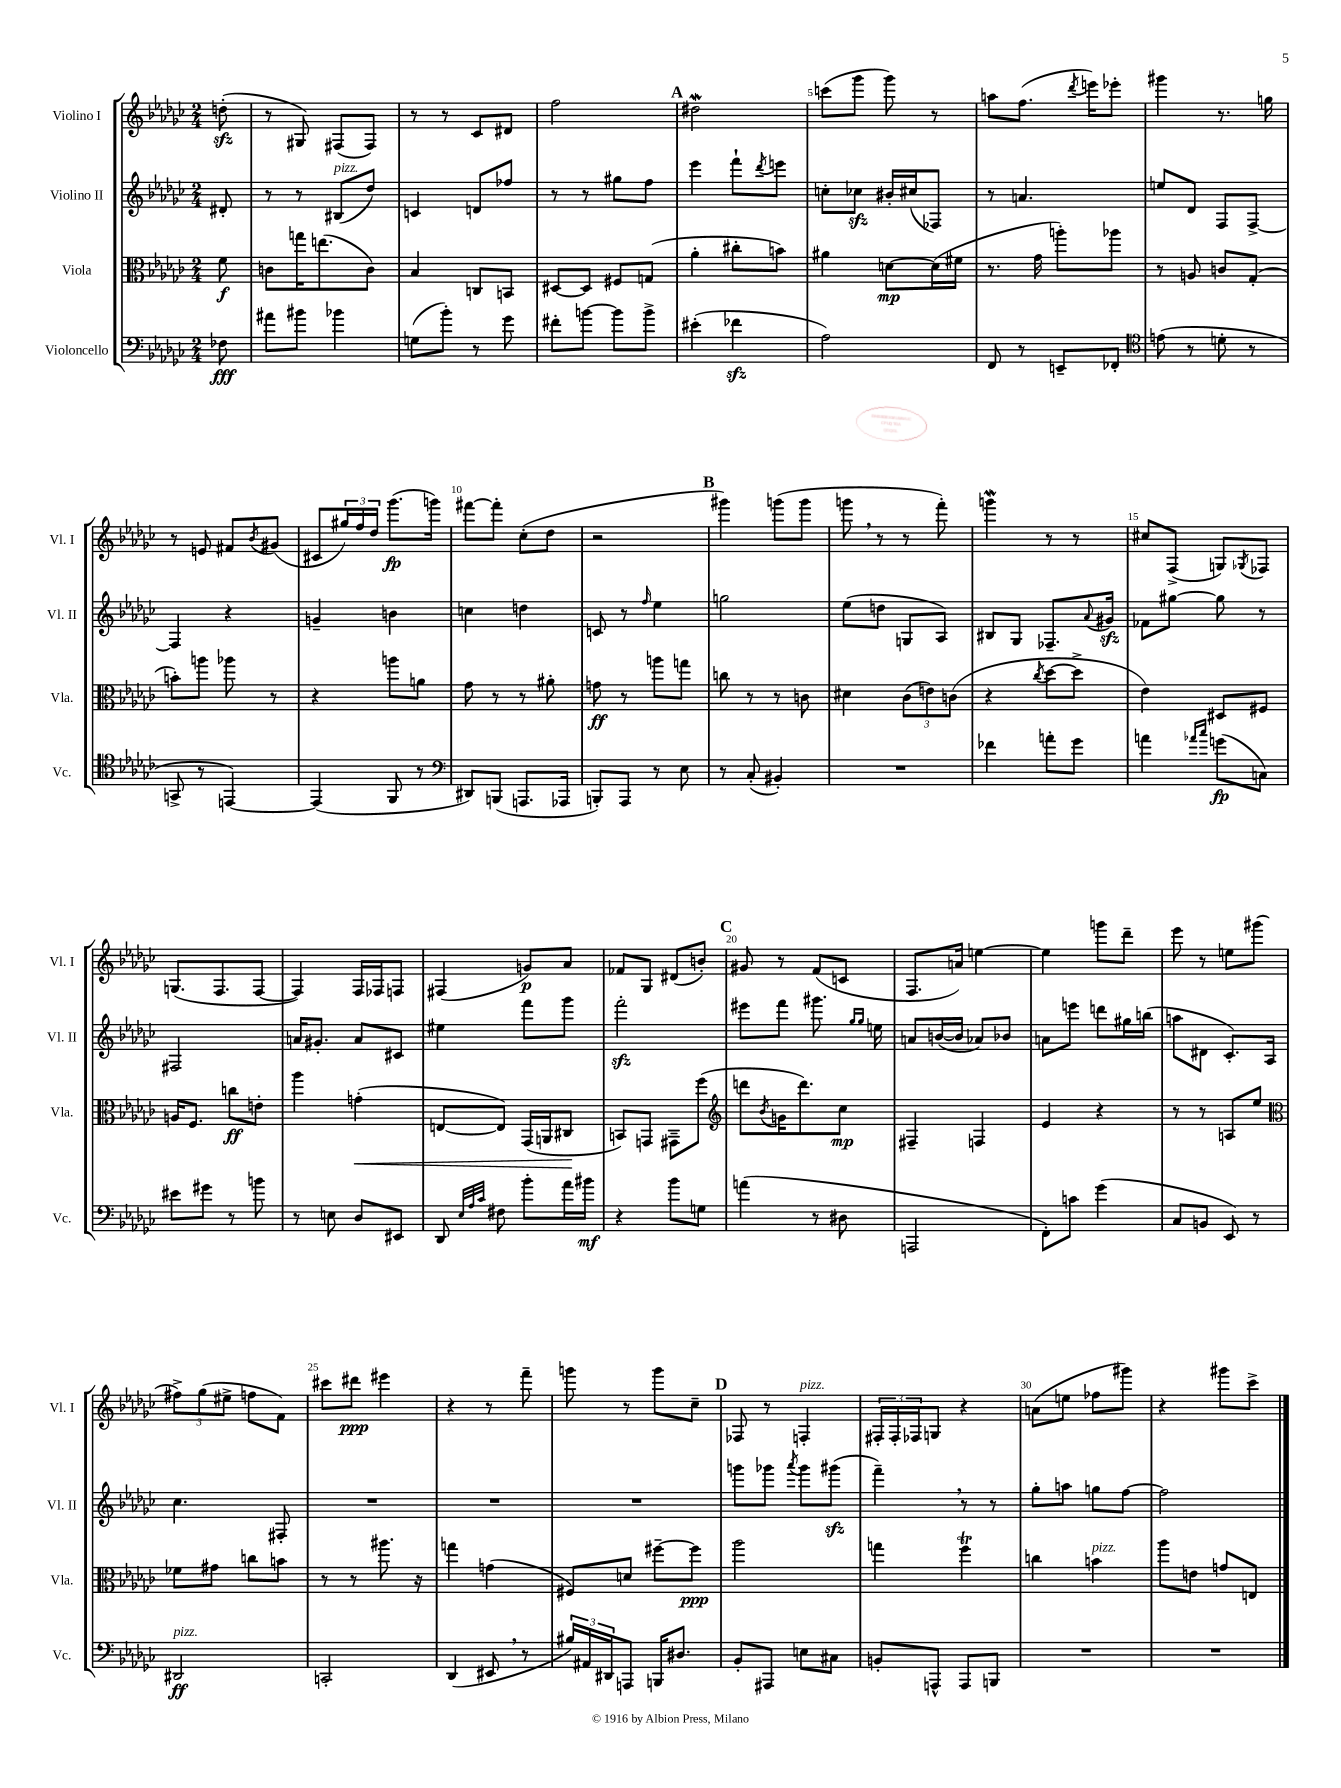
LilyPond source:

<<
\new StaffGroup <<
\new Staff = "s0" \with { instrumentName = "Violino I" shortInstrumentName = "Vl. I" } {
    \clef treble \key ges \major \numericTimeSignature \time 2/4 \partial 8
    d''8-.\sfz( |
    r8 gis8) fis8( fis8) |
    r8 r8 ces'8 dis'8 |
    f''2 |
    \mark \markup { \bold "A" } dis''2\mordent |
    c'''8( ges'''8 ges'''8) r8 |
    a''8 f''8.( \acciaccatura { des'''8 } e'''16) ees'''8-. |
    gis'''4 r8. g''16 |
    r8 e'8 fis'8 \acciaccatura { bes'8 } gis'8( |
    cis'8 \tuplet 3/2 { gis''16) f''16 des''16 } ges'''8.\fp( g'''16) |
    fis'''8~ fis'''8-. ces''8-.( des''8 |
    r2 |
    \mark \markup { \bold "B" } gis'''4) g'''8( g'''8 |
    g'''8 \breathe r8 r8 f'''8-.) |
    g'''4\mordent r8 r8 |
    cis''8 f8->( g8) \acciaccatura { ges8 } fes8 |
    g8.( f8. f8~ |
    f4) f16 fes16 f8 |
    fis4( g'8\p) aes'8 |
    fes'8 ges8 dis'8( b'8-.) |
    \mark \markup { \bold "C" } gis'8 r8 f'8( c'8 |
    f8. a'16) e''4~ |
    e''4 g'''8 des'''8-- |
    ees'''8 r8 e''8 gis'''8( |
    \tuplet 3/2 { fis''8->) ges''8( eis''8-> } f''8 f'8) |
    cis'''8 dis'''8\ppp eis'''4 |
    r4 r8 f'''8-- |
    g'''8 r8 g'''8 ces''8-- |
    \mark \markup { \bold "D" } fes8 r8 f4-.^\markup { \italic "pizz." } |
    \tuplet 3/2 { fis16-. fis16-. fes16 } g8 r4 |
    a'8( e''8 fes''8 gis'''8) |
    r4 gis'''8 ces'''8-> \bar "|." |
}
\new Staff = "s1" \with { instrumentName = "Violino II" shortInstrumentName = "Vl. II" } {
    \clef treble \key ges \major \numericTimeSignature \time 2/4 \partial 8
    dis'8-. |
    r8 r8 bis8^\markup { \italic "pizz." }( des''8) |
    c'4 d'8 fes''8 |
    r8 r8 gis''8 f''8 |
    \mark \markup { \bold "A" } ees'''4 f'''8-! \acciaccatura { des'''8 } e'''8 |
    c''8-. ces''8\sfz bis'16-. cis''16( fes8) |
    r8 a'4. |
    e''8 des'8 f8 f8~-> |
    f4 r4 |
    g'4-- b'4 |
    c''4 d''4 |
    c'8 r8 \grace { f''16 } ees''4 |
    \mark \markup { \bold "B" } g''2 |
    ees''8( d''8 g8 aes8) |
    bis8 ges8 fes8.-- \appoggiatura { aes'8 } gis'16\sfz |
    fes'8 gis''8~ gis''8 r8 |
    fis2 |
    a'16 gis'8.-. a'8 cis'8 |
    eis''4 f'''8 ges'''8 |
    f'''2-.\sfz |
    \mark \markup { \bold "C" } eis'''8 f'''8 gis'''8. \grace { ges''16 ges''16 } e''16 |
    a'8 b'16~( b'16 aes'8) bes'8 |
    a'8 e'''8 d'''8 gis''16 b''16( |
    a''8 dis'8 ces'8.-.) aes16 |
    ces''4. fis8-. |
    R2 |
    R2 |
    R2 |
    \mark \markup { \bold "D" } g'''8 ges'''8 \acciaccatura { aes'''8 } ges'''8 gis'''8\sfz( |
    f'''4--) \breathe r8 r8 |
    ges''8-. a''8 g''8 f''8~ |
    f''2 \bar "|." |
}
\new Staff = "s2" \with { instrumentName = "Viola" shortInstrumentName = "Vla." } {
    \clef alto \key ges \major \numericTimeSignature \time 2/4 \partial 8
    f'8\f |
    c'8 g''16 e''8.( c'8) |
    bes4 c8 b,8 |
    dis8~ dis8 fis8 g8( |
    \mark \markup { \bold "A" } aes'4-. cis''8-. b'8) |
    ais'4 d'8~\mp d'16( fis'16 |
    r8. ges'16 a''8-.) aes''8 |
    r8 a8 c'8 ges8-.( |
    b'8-.) a''8 aes''8 r8 |
    r4 a''8 a'8 |
    ges'8 r8 r8 ais'8-. |
    g'8\ff r8 a''8 g''8 |
    \mark \markup { \bold "B" } c''8 r8 r8 c'8 |
    dis'4 \tuplet 3/2 { ces'8( e'8) c'8( } |
    r4 \acciaccatura { ces''8 } des''8~ des''8-> |
    ees'4) dis8 fis8 |
    a16 f8. c''8\ff e'8-. |
    aes''4 g'4-.\<( |
    e8~ e8) ges,16( a,16 cis8\! |
    b,8) g,8 gis,8-- f''8( |
    \mark \markup { \bold "C" } \clef treble d'''8 \acciaccatura { bes'8 } g'16 d'''8.) ces''8\mp |
    fis4-- f4 |
    ees'4 r4 |
    r8 r8 a8 ees''8 |
    \clef alto fes'8 gis'8 c''8 b'8 |
    r8 r8 ais''8. r16 |
    g''4 g'4( |
    fis8) d'8 fis''8~-- fis''8\ppp |
    \mark \markup { \bold "D" } aes''2 |
    g''4 f''4\trill |
    c''4 b'4^\markup { \italic "pizz." } |
    aes''8 e'8 g'8 e8 \bar "|." |
}
\new Staff = "s3" \with { instrumentName = "Violoncello" shortInstrumentName = "Vc." } {
    \clef bass \key ges \major \numericTimeSignature \time 2/4 \partial 8
    fes8\fff |
    ais'8 bis'8 bes'4 |
    g8( bes'8-.) r8 ges'8 |
    fis'8-. b'8~ b'8 b'8-> |
    \mark \markup { \bold "A" } eis'4-.( fes'4\sfz |
    aes2) |
    f,8 r8 e,8-- fes,8-. |
    \clef tenor e'8( r8 d'8-. r8 |
    g,8-> r8 e,4~) |
    e,4( f,8 r8 |
    \clef bass dis,8) b,,8( a,,8. aes,,16 |
    b,,8-.) aes,,8 r8 ees8 |
    \mark \markup { \bold "B" } r8 ces8-.( bis,4-.) |
    R2 |
    fes'4 a'8-. ges'8 |
    a'4 \grace { aes'16 ces''16 } g'8\fp( c8) |
    eis'8 gis'8 r8 b'8 |
    r8 e8 des8 eis,8 |
    des,8 \grace { ees32 aes32 ces'32 } fis8 bes'8-. aes'16 bis'16\mf |
    r4 bes'8 g8 |
    \mark \markup { \bold "C" } a'4( r8 dis8 |
    a,,2 |
    f,8-.) c'8 ges'4( |
    ces8 b,8 ees,8) r8 |
    dis,2\ff^\markup { \italic "pizz." } |
    c,2-. |
    des,4( eis,8 \breathe r8 |
    \tuplet 3/2 { bis16) ais,16 dis,16 } a,,8 b,,16 dis8. |
    \mark \markup { \bold "D" } bes,8-. ais,,8 e8 cis8 |
    b,8-. a,,8-^ a,,8 b,,8 |
    R2 |
    R2 \bar "|." |
}
>>
>>
\layout { \context { \Score \override BarNumber.break-visibility = ##(#f #t #t) barNumberVisibility = #(every-nth-bar-number-visible 5) } }
